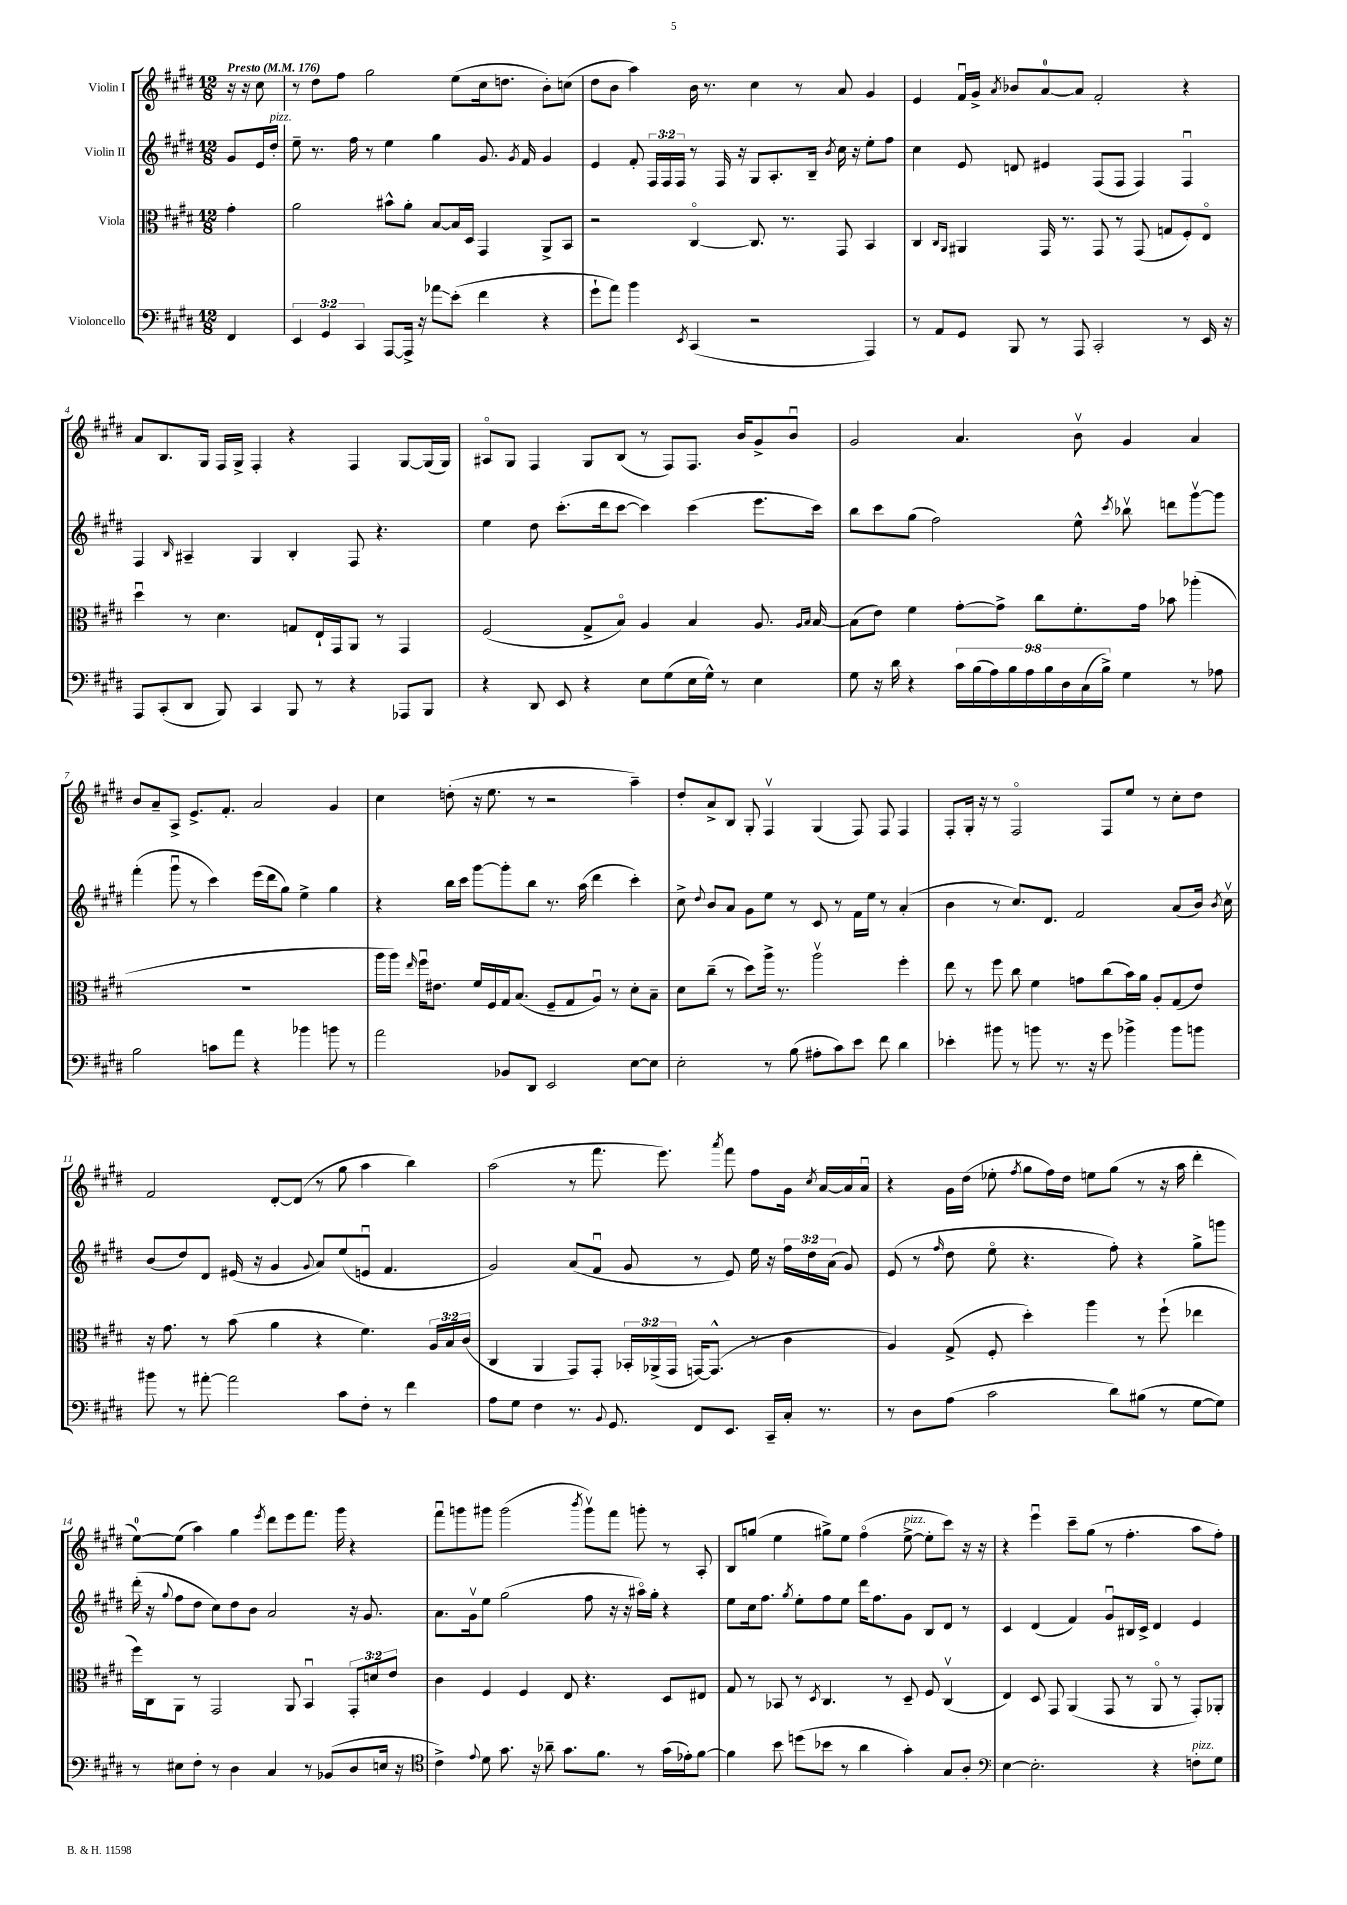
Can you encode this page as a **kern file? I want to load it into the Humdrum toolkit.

**kern	**kern	**kern	**kern
*staff4	*staff3	*staff2	*staff1
*clefF4	*clefC3	*clefG2	*clefG2
*k[f#c#g#d#]	*k[f#c#g#d#]	*k[f#c#g#d#]	*k[f#c#g#d#]
*M12/8	*M12/8	*M12/8	*M12/8
*MM176	*MM176	*MM176	*MM176
4FF#	4g#'	8g#	16r
.	.	.	16r
.	.	16e	8cc#
.	.	16dd#'	.
=	=	=	=
6EE	2a	8ee~	8r
.	.	8.r	8dd#
6GG#	.	.	.
.	.	.	8ff#
.	.	16ff#	.
6CC#	.	.	.
.	.	8r	2gg#
[8AAA	8b#^^	4ee	.
16AAA^]	8a'	.	.
16r	.	.	.
8a-	[8B	4gg#	.
(8e'	16B]	.	(8ee
.	16D#	.	.
4f#	4GG#	8.g#	16cc#
.	.	.	8.dd
.	.	8qg#	.
.	.	16f#	.
4r	8AA^	4g#	8b')
.	8BB	.	(8cc
=	=	=	=
8g#`	2r	4e	8dd#
8a)	.	.	8b
4b	.	8f#'	4aa)
.	.	24F#	.
.	.	24F#	.
.	.	24F#	.
8qEE	.	.	.
(4CC#	[4C#o	8r	16b
.	.	.	8.r
.	.	16F#	.
.	.	16r	.
2r	8.C#]	8G#	4cc#
.	.	8.A'	.
.	8.r	.	.
.	.	.	8r
.	.	16B~	.
.	.	8qb	.
.	8GG#	16cc#	8a
.	.	16r	.
4AAA)	4BB	8ee'	4g#
.	.	8ff#	.
=	=	=	=
8r	4C#	4cc#	4e
8AA	.	.	.
.	16qqC#	.	.
.	16qqAA	.	.
8GG#	4AA#	8e	16f#u
.	.	.	16g#^
.	.	.	8qa
8BBB	.	8d	8b-
8r	16GG#	4e#	[8a
.	8.r	.	.
8AAA	.	.	8a]
2CC#'	8GG#	(8F#	2f#'
.	8r	8F#	.
.	(8GG#	4F#)	.
.	8G	.	.
8r	8F#')	4F#u	4r
16EE	8Eo	.	.
16r	.	.	.
=	=	=	=
8AAA	4dd#u	4F#	8a
(8CC#'	.	.	8.B
.	.	16qqB	.
8DD#	8r	4A#~	.
.	.	.	16G#
8BBB)	4.d#	.	16F#
.	.	.	16G#^
4CC#	.	4G#	4F#'
8BBB	8G	4B'	4r
8r	16E`	.	.
.	16GG#	.	.
4r	8AA	8F#	4F#
.	8r	4.r	.
8AAA-	4GG#	.	[8G#
8BBB	.	.	(16G#]
.	.	.	16G#)
=	=	=	=
4r	(2F#	4ee	8A#o
.	.	.	8G#
8DD#	.	8dd#	4F#
8EE	.	(8.ccc#'	.
4r	8G#^	.	8G#
.	.	16ddd#	.
.	8Bo)	[8ccc#	(8B
8E	4A	4ccc#])	8r
(8G#	.	.	8F#)
16E	4B	(4ccc#	8.F#
16G#^^)	.	.	.
8r	.	.	.
.	.	.	16b
4E	8.A	8.eee	8g#^
.	.	.	8bu
.	16qqA	.	.
.	16qqB	.	.
.	[16B	16ccc#)	.
=	=	=	=
8G#	(8B]	8bb	2g#
16r	8e)	8ccc#	.
16d#	.	.	.
4r	4f#	(8gg#	.
.	.	2ff#)	.
18c#	[8g#'	.	4.a
(18B	.	.	.
18A)	.	.	.
.	8g#^]	.	.
18B	.	.	.
18A	.	.	.
.	8cc#	.	.
18B	.	.	.
18D#	.	.	.
.	8.f#'	8ee^^	8bv
(18C#	.	.	.
18B^)	.	.	.
.	.	8qccc#	.
4G#	.	8bb-v	4g#
.	16g#	.	.
.	8b-	8ddd	.
8r	(4aa-'	[8ggg#v	4a
8A-	.	8ggg#]	.
=	=	=	=
2B	1.r	(4fff#'	8b
.	.	.	8a~
.	.	8ggg#u	8A^
.	.	8r	8.e^
8c	.	4ccc#)	.
.	.	.	8.f#'
8a	.	.	.
4r	.	(16eee	2a
.	.	16ddd#	.
.	.	8gg#)	.
4b-	.	4ee^	.
8b	.	4gg#	4g#
8r	.	.	.
=	=	=	=
2a	16aa	4r	4cc#
.	16aa)	.	.
.	16qqee	.	.
.	16ff#u	.	.
.	8.e#	.	.
.	.	16bb	(8dd'
.	.	16ccc#	.
.	16f#	[8ggg#	16r
.	16F#	.	8.ee
8BB-	16G#	8ggg#']	.
.	(8.B	.	.
8DD#	.	8bb	8r
2EE	8F#~	8.r	2r
.	8G#	.	.
.	.	(16aa	.
.	8Au)	4ddd#	.
.	8r	.	.
[8E	8d#'	4ccc#')	4aa~)
8E]	8B~	.	.
=	=	=	=
2E'	8d#	8cc#^	8dd#'
.	.	8qqdd#	.
.	(8cc#~	8b	8a^
.	8r	8a	8B
.	8dd#)	8g#	8G#'
8r	16aa^	8ee	4F#v
.	8.r	.	.
(8B	.	8r	.
8A#'	2aav	8c#	(4G#
8c#)	.	8r	.
8e	.	16f#	8F#)
.	.	16ee	.
8f#	.	8r	8F#
4d#	4ff#'	(4a'	4F#
=	=	=	=
4e-'	8ee	4b	8F#'
.	8r	.	16G#'
.	.	.	16r
8b#	8ff#	8r	8r
8r	8cc#	8.cc#)	2F#o
8b	4f#	.	.
.	.	8.d#	.
8.r	.	.	.
.	8g	2f#	.
16r	.	.	.
8g#	(8cc#	.	8F#
4b-^	16b)	.	8ee
.	16a	.	.
.	8A'	.	8r
8b-	(8G#	(8a	8cc#'
8b	8e)	16b)	8dd#
.	.	8qb	.
.	.	16cc#v	.
=	=	=	=
8b#	16r	(8b	2f#
.	8.g#	.	.
8r	.	8dd#)	.
[8a#'	8r	8d#	.
2a#]	(8b	(16e#	.
.	.	16r	.
.	4a	4g#	[8d#'
.	.	.	(8d#]
.	.	8qqg#	.
.	4r	8a)	8r
8c#	.	(8ee	8gg#
8F#'	4.f#)	8eu	4aa
8r	.	4.f#	.
4f#	.	.	4bb)
.	24A	.	.
.	24B	.	.
.	(24c#	.	.
=	=	=	=
8A	4C#	2g#)	(2aa
8G#	.	.	.
4F#	4AA	.	.
8.r	8GG#)	(8a	8r
.	8GG#'	8f#u	8.fff#
8qqBB	.	.	.
8.GG#	.	.	.
.	24BB-'	8g#	.
.	(24AA-^	.	.
.	.	.	8.eee)
.	24GG#	.	.
8FF#	[16GG)	8r	.
.	(8.GG^^]	.	.
.	.	.	8qaaa
8.EE	.	8e)	8fff#
.	8r	16ee	8ff#
16CC#~	.	16r	.
16C#'	4c#	24ff#	16g#
.	.	24dd#	.
.	.	.	8qcc#
8.r	.	.	[16a
.	.	(24a	.
.	.	8g#)	16a]
.	.	.	16au
=	=	=	=
8r	4A)	(8e	4r
8D#	.	8r	.
.	.	16qqff#	.
(8A	(8G#^	8dd#	16g#
.	.	.	(16dd#
2c#	8F#'	8eeo	8ee-'
.	.	.	8qff#
.	4dd#')	4.r	8gg#
.	.	.	16ff#)
.	.	.	16dd#
.	4aa	.	8ee
8d#)	.	8ff#')	(8gg#
(8B#	8r	4r	8r
8r	(8ff#`	.	16r
.	.	.	16aa
[8G#	4ee-	8gg#^	4ddd#'
8G#])	.	8ggg	.
=	=	=	=
8r	16ff#)	(16ddd#'	[8ee)
.	16C#	16r	.
.	.	8qqgg#	.
8E#	8AA	8ff#	(8ee]
8F#'	8r	8dd#	4aa)
8r	2GG#	8cc#)	.
4D#	.	8dd#	4gg#
.	.	8b	.
.	.	.	8qeee
4C#	.	2a	8ddd#
.	8AA	.	8eee
8r	4BBu	.	8.fff#
(8BB-	.	.	.
.	.	.	16ggg#
8D#	12GG#'	16r	4r
.	.	8.g#	.
.	12d	.	.
16E	.	.	.
.	12e	.	.
16r	.	.	.
=	=	=	=
*clefC4	*	*	*
4c#^)	4c#	8.a	8fff#u
.	.	.	8ggg
.	.	16g#v	.
8qqe	.	.	.
8d#	4F#	8ee	8ggg#
8.g#	.	(2gg#	(2ggg#
.	4F#	.	.
16r	.	.	.
8a-~	.	.	.
8.g#	8E	.	.
.	.	.	8qbbb
.	4.r	8ff#	8ggg#v)
8.f#	.	.	.
.	.	16r	8fff#
.	.	16r	.
8r	.	16aa#o)	8ggg'
.	.	16gg#'	.
(16g#	8D#	4r	8r
16e-')	.	.	.
[8f#	8E#	.	8A'
=	=	=	=
4f#]	8G#	8ee	8B
.	8r	16cc#	(8gg
.	.	8.ff#	.
8b	8BB-	.	4ee
.	.	8qgg#	.
(8dd	8r	8ee'	.
.	8qD#	.	.
8b-	4.C#	8ff#	8gg#^)
8r	.	8ee	8ee
4a	.	16ddd#	(4ff#o
.	.	8.ff#	.
.	8r	.	.
4g#')	8D#~	8g#	[8ee^
.	8F#	8B	8ee']
8G#	(4C#v	8d#	8ccc#)
8A'	.	8r	16r
.	.	.	16r
=	=	=	=
*clefF4	*	*	*
[4E	4E)	4c#	4r
2.E']	8D#	(4d#	4eeeu
.	8GG#	.	.
.	(4AA	4f#)	8ccc#~
.	.	.	(8gg#
.	8GG#	8g#u	8r
.	8r	16B#	4.ff#'
.	.	16c#^	.
4r	8AAo	4d#	.
.	8r	.	.
8F'	8GG#')	4e	8aa
8G#	8AA-'	.	8ff#')
==	==	==	==
*-	*-	*-	*-
